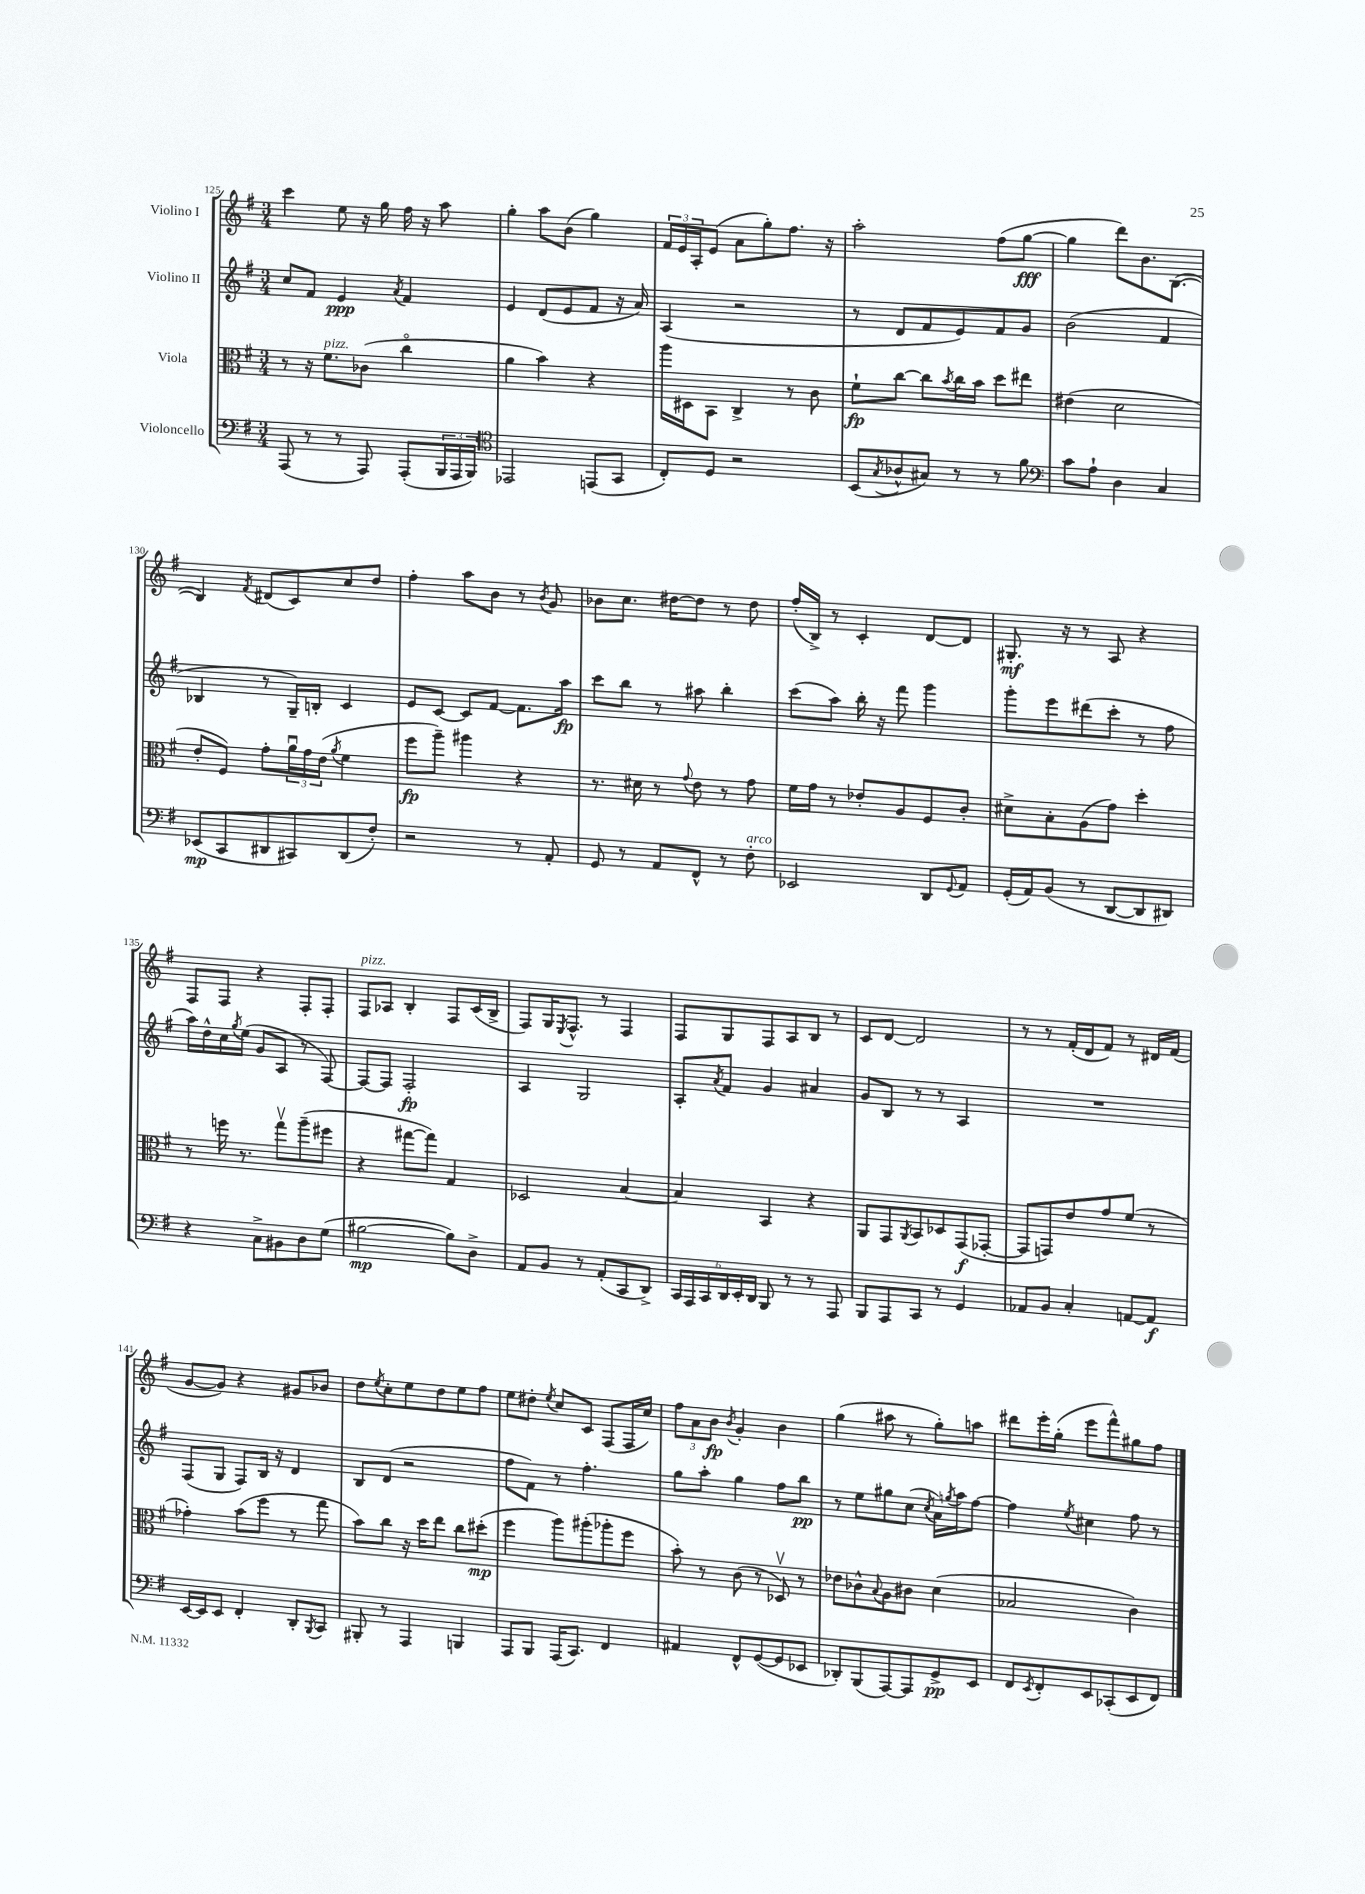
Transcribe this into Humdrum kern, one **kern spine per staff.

**kern	**kern	**kern	**kern
*staff4	*staff3	*staff2	*staff1
*clefF4	*clefC3	*clefG2	*clefG2
*k[f#]	*k[f#]	*k[f#]	*k[f#]
*M3/4	*M3/4	*M3/4	*M3/4
(8AAA	8r	8cc	4ccc
8r	16r	8f#	.
.	8.f#	.	.
8r	.	4e	8ee
8AAA)	(8c-	.	16r
.	.	.	16gg
.	.	8qa	.
(8AAA'	4cco	4f#	16ff#
.	.	.	16r
24BBB	.	.	8aa
24AAA	.	.	.
24BBB)	.	.	.
=	=	=	=
*clefC4	*	*	*
2EE-	4a	4e	4gg'
.	4b)	(8d	8aa
.	.	8e	(8b
(8EE	4r	8f#	4gg)
8GG	.	16r	.
.	.	16a)	.
=	=	=	=
8C')	16aa	(4A	24f#
.	.	.	24e
.	16D#	.	.
.	.	.	24A'
8D	8BB	.	(8e
2r	4C^	2r	8a
.	.	.	8gg')
.	8r	.	8.ff#
.	8c	.	.
.	.	.	16r
=	=	=	=
(8BB	8f#`	8r	2aa'
8qG	.	.	.
8A-^^	[8cc	8d	.
8G#)	8cc]	8f#	.
.	8qb	.	.
8r	16cc	8e)	.
.	16b	.	.
8r	8dd	8f#	(8ff#
8f#	8ee#	8g	[8gg
=	=	=	=
*clefF4	*	*	*
8c	(4e#	(2b	4gg]
8A`	.	.	.
4D	2d	.	8ddd)
.	.	.	8.b
4C	.	4f#	.
.	.	.	([8.B
=	=	=	=
(8EE-	8e'	4B-	4B])
8CC	8F#)	.	.
.	.	.	8qf#
8DD#	8g'	8r	(8d#
8CC#)	24au	16G~)	8c)
.	24g	.	.
.	.	16B'	.
.	(24e	.	.
.	8qa	.	.
(8DD#	4f#	4c	8cc
8F#')	.	.	8dd
=	=	=	=
2r	8ff#	8e	4ff#'
.	8aa~)	[8c	.
.	4aa#	8c]	8aa
.	.	[8f#	8b
8r	4r	8.f#]	8r
.	.	.	8qb
8AA'	.	.	8g
.	.	16aa	.
=	=	=	=
8GG	8.r	8ccc	8b-
8r	.	8bb	8.cc
.	16d#	.	.
8AA	8r	8r	.
.	.	.	[16dd#
.	8qqg	.	.
8FF#^^	8e	8aa#	8dd#]
8r	8r	4bb'	8r
8F#'	8g	.	8dd#
=	=	=	=
2EE-	16f#	(8ccc	(16ff#'
.	16g	.	16B^)
.	8r	8aa)	8r
.	8e-'	16bb'	4c'
.	.	16r	.
.	8A	8fff#	.
8DD	8F#	4ggg	[8d
8qqGG	.	.	.
8AA	8c'	.	8d]
=	=	=	=
(16GG'	8d#^	8ggg'	8.G#'
16AA)	.	.	.
(8BB	8B'	8eee	.
.	.	.	16r
8r	(8A	(8ddd#	8r
[8DD	8g)	8ccc'	8A
8DD]	4dd'	8r	4r
8DD#)	.	8ff#	.
=	=	=	=
4r	8r	16aa)	8F#
.	.	16dd^^	.
.	16ff	16cc	8F#
.	.	8qgg	.
.	8.r	(16ee	.
8C^	.	8g	4r
8BB#	8ggv	8A	.
8D	(8aa~	8r	8F#'
(8G	8ff#	[8F#)	8F#'
=	=	=	=
[2B#	4r	8F#_	8F#
.	.	8F#]	8A-
.	[8gg#	2F#'	4B'
.	8gg#])	.	.
8B#])	4G	.	8F#
8D^	.	.	(16c
.	.	.	16B^
=	=	=	=
8AA	2D-	4A	8F#)
8BB	.	.	16G
.	.	.	8qE
.	.	.	8.F#^^
8r	.	2G	.
(8AA'	.	.	8r
8CC	[4B	.	4F#
8DD^)	.	.	.
=	=	=	=
24CC	4B]	8A'	8F#
24AAA	.	.	.
24CC	.	.	.
.	.	8qa	.
24DD	.	8f#	8G
24EE'	.	.	.
24DD	.	.	.
8BBB	4BB	4g	8F#
8r	.	.	8A
8r	4r	4a#	8B
8AAA	.	.	8r
=	=	=	=
8BBB	8AA	8g	8c
8AAA	8GG	8B	[8d
.	8qAA	.	.
8CC	8BB	8r	2d]
8r	8D-	8r	.
4GG	(8GG	4A	.
.	[8GG-'	.	.
=	=	=	=
8AA-	8GG-]	2.r	8r
8BB	8GG)	.	8r
4C'	8e	.	(16f#'
.	.	.	16d
.	8g	.	8f#)
[8AA	(8f#	.	8r
8AA]	8r	.	16d#
.	.	.	(16f#
=	=	=	=
[16EE	4g-')	(8F#	[8g
16EE]	.	.	.
8EE	.	8G	8g])
4FF#'	(8b	8F#)	4r
.	8ff#	16B	.
.	.	16r	.
8DD'	8r	4d	8g#
8qBBB	.	.	.
8CC	8gg	.	8b-
=	=	=	=
8BBB#'	8b)	8B	8dd
.	.	.	8qee
8r	8cc	(8d	8cc'
4AAA	16r	2r	8ee
.	16dd	.	.
.	8ee	.	8dd
4BBB	8cc	.	8ee
.	(8dd#'	.	8ff#
=	=	=	=
8AAA	4ff#	8ff#	8ee
8BBB	.	8f#)	8dd#'
.	.	.	8qee
(16AAA	8aa)	8r	8cc
8.CC)	.	.	.
.	(8aa#'	4.ff#'	8c
4FF#	8aa-'	.	(8F#
.	8ff#	.	16F#
.	.	.	16cc)
=	=	=	=
4AA#	8b')	8gg	12ff#
.	.	.	12a
.	8r	8aa'	.
.	.	.	12b
.	.	.	8qb
8FF#^^	(8c	4gg	4g'
([8GG	8r	.	.
8GG]	8D-v)	8ff#	4b
8EE-	8r	8bb	.
=	=	=	=
8DD-')	8e-	8r	(4gg
(8BBB	8c-^^	8ee	.
.	8qqB	.	.
[8AAA)	8A	8gg#	8aa#
8AAA]	8c#	(8cc	8r
.	.	8qcc	.
8GG^	(4d	16a)	8gg')
.	.	8qgg	.
.	.	16aa	.
8EE	.	[8ff#	8aa
=	=	=	=
8FF#	2B-	4ff#]	8ddd#
8qEE	.	.	.
8FF#'	.	.	16eee'
.	.	.	(16gg'
.	.	8qee	.
8EE	.	4cc#	8eee
(8CC-'	.	.	8fff#^^)
8EE	4c)	8ff#	8gg#
8FF#)	.	8r	8ff#
==	==	==	==
*-	*-	*-	*-
